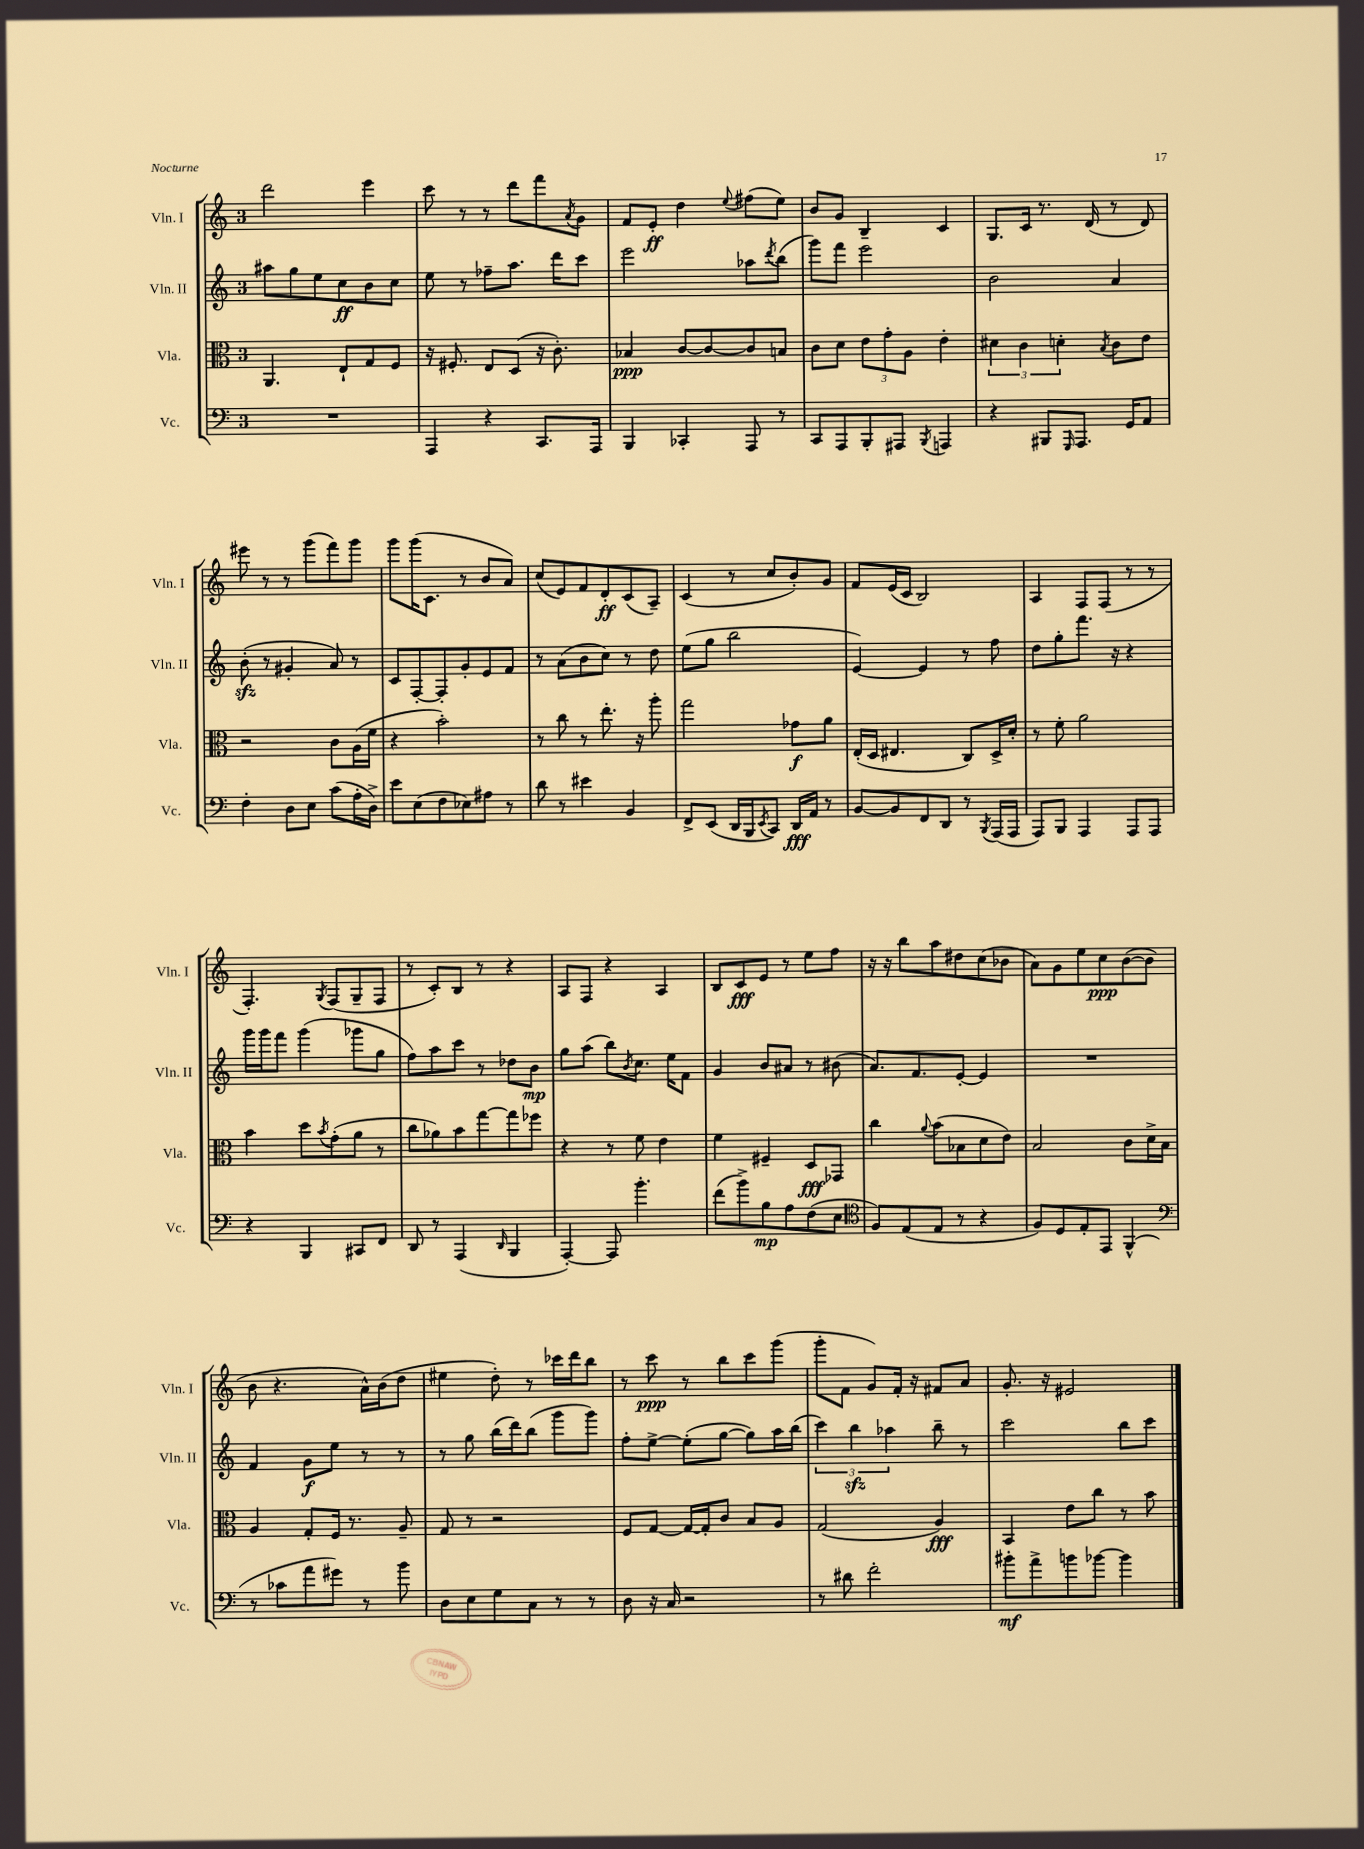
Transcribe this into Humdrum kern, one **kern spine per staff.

**kern	**kern	**kern	**kern
*staff4	*staff3	*staff2	*staff1
*clefF4	*clefC3	*clefG2	*clefG2
*k[]	*k[]	*k[]	*k[]
*M3/4	*M3/4	*M3/4	*M3/4
2.r	4.AA	8aa#	2ddd
.	.	8gg	.
.	.	8ee	.
.	8E`	8cc	.
.	8G	8b	4eee
.	8F	8cc	.
=	=	=	=
4AAA	16r	8ee	8ccc
.	8.F#'	.	.
.	.	8r	8r
4r	8E	8ff-~	8r
.	(8D	8.aa	8ddd
8.CC	16r	.	8fff
.	8.c')	16ddd	.
.	.	.	8qa
.	.	8ccc	8g
16AAA	.	.	.
=	=	=	=
4BBB	4B-	2eee	8f
.	.	.	8e'
4CC-'	[8c	.	4dd
.	8c_	.	.
.	.	.	8qqee
8AAA	8c]	8aa-	(8ff#
.	.	8qddd	.
8r	8B	(8bb	8ee)
=	=	=	=
8CC	8c	8ggg)	8b
8AAA	8d	8fff	8g
8BBB'	12e	2eee	4B~
.	12g'	.	.
8AAA#	.	.	.
.	12A	.	.
8qBBB	.	.	.
4AAA	4e'	.	4c
=	=	=	=
4r	6d#	2b	8.G
.	6c	.	.
.	.	.	16c
8BBB#	.	.	8.r
.	6d'	.	.
16qqGGG	.	.	.
8.AAA	.	.	.
.	.	.	(16d
.	8qB	.	.
.	8c	4a	8r
16GG	.	.	.
8AA	8e	.	8d)
=	=	=	=
4F'	2r	(8b'	8eee#
.	.	8r	8r
8D	.	4g#'	8r
8E	.	.	(8ggg
(8c	8c	8a)	8fff)
16A'	(16A	8r	8ggg
16D^)	16f	.	.
=	=	=	=
8e	4r	8c	8ggg
(8E	.	[8F'	(16ggg
.	.	.	8.c
8F	2b')	8F']	.
8E-)	.	8g'	8r
8A#	.	8e	8b
8r	.	8f	8a)
=	=	=	=
8d	8r	8r	(8cc
8r	8cc	(8a	8e)
4e#	8r	8b	8f
.	8.ee'	8cc)	8d'
4BB	.	8r	(8c
.	16r	.	.
.	8aa'	8dd	8A~)
=	=	=	=
8FF^	2gg	(8ee	(4c
(8EE	.	8gg	.
16DD	.	2bb	8r
16BBB	.	.	.
8qEE	.	.	.
8CC)	.	.	8cc
16DD	8g-	.	8b')
16AA	.	.	.
8r	8a	.	8g
=	=	=	=
[8BB	(16E'	[4e)	8f
.	16D	.	.
8BB]	4.E#	.	(16e
.	.	.	16c
8FF	.	4e]	2B)
8DD	.	.	.
8r	8C)	8r	.
8qBBB	.	.	.
(16AAA	16D^	8ff	.
16AAA	16d'	.	.
=	=	=	=
8AAA)	8r	8dd	4A
8BBB	8f'	8gg'	.
4AAA	2a	8.fff	8F
.	.	.	(8F
.	.	16r	.
8AAA	.	4r	8r
8AAA	.	.	8r
=	=	=	=
4r	4b	16ggg	4.F')
.	.	16ggg	.
.	.	8fff	.
4BBB	8dd	(4ggg	.
.	8qb	.	8qG
.	(8g'	.	(8F
8CC#	8a	8ggg-	8G~
8FF	8r	8gg	8F
=	=	=	=
8DD	8cc	8ff)	8r
8r	8a-)	8aa	8c')
(4AAA	8b	8ccc	8B
.	[8gg	8r	8r
16qqDD	.	.	.
4BBB	8gg]	8dd-	4r
.	8ff-	8b	.
=	=	=	=
[4AAA')	4r	8gg	8A
.	.	(8aa	8F
8AAA]	8r	8bb)	4r
.	.	8qb	.
4.b'	8f	8.cc	.
.	4e	.	4A
.	.	16ee	.
.	.	8f	.
=	=	=	=
(8f	4f	4g	8B
8b^)	.	.	8c
8B	4F#~	8b	8e
8A	.	8a#	8r
(8F	8D	8r	8ee
8E	8GG-	(8b#	8ff
=	=	=	=
*clefC4	*	*	*
8F)	4cc	8.a)	16r
.	.	.	16r
(8E	.	.	8bb
.	.	8.f	.
.	8qqa	.	.
8E	(8b	.	8aa
8r	8B-	[8e'	8dd#
4r	8d	4e]	(8cc
.	8e)	.	8b-
=	=	=	=
8F)	2B	2.r	8a)
8D	.	.	8g
8E'	.	.	8ee
8EE	.	.	8cc
(4FF^^	8c	.	([8b
.	16d^	.	8b]
.	16B	.	.
=	=	=	=
*clefF4	*	*	*
8r	4A	4f	8b
8c-	.	.	4.r
8a	8G'	8g	.
8g#)	16F	8ee	.
.	8.r	.	.
8r	.	8r	16a^^)
.	.	.	(16b
8b	8A~	8r	8dd
=	=	=	=
8D	8G	8r	4ee#
8E	8r	8gg	.
8G	2r	(16bb	8dd')
.	.	16ddd)	.
8C	.	(8bb	8r
8r	.	8ggg	16ccc-
.	.	.	16ddd
8r	.	8ggg)	8bb
=	=	=	=
8D	8F	8ff'	8r
16r	[8G	[8ee^	8ccc
16C	.	.	.
2r	16G_	(8ee']	8r
.	16G']	.	.
.	8c	[8gg	8bb
.	8B	8gg])	8ccc
.	8A	16aa	(8ggg
.	.	(16bb	.
=	=	=	=
8r	(2G	6ccc)	8ggg'
8d#	.	.	8f
.	.	6bb	.
2f'	.	.	8g)
.	.	6aa-	.
.	.	.	16f'
.	.	.	16r
.	4A)	8bb~	8f#
.	.	8r	8a
=	=	=	=
8b#'	4BB	2ccc	8.g'
8a^	.	.	.
.	.	.	16r
8b	8e	.	2e#
[8b-	8cc	.	.
4b-]	8r	8bb	.
.	8b	8ccc	.
==	==	==	==
*-	*-	*-	*-
